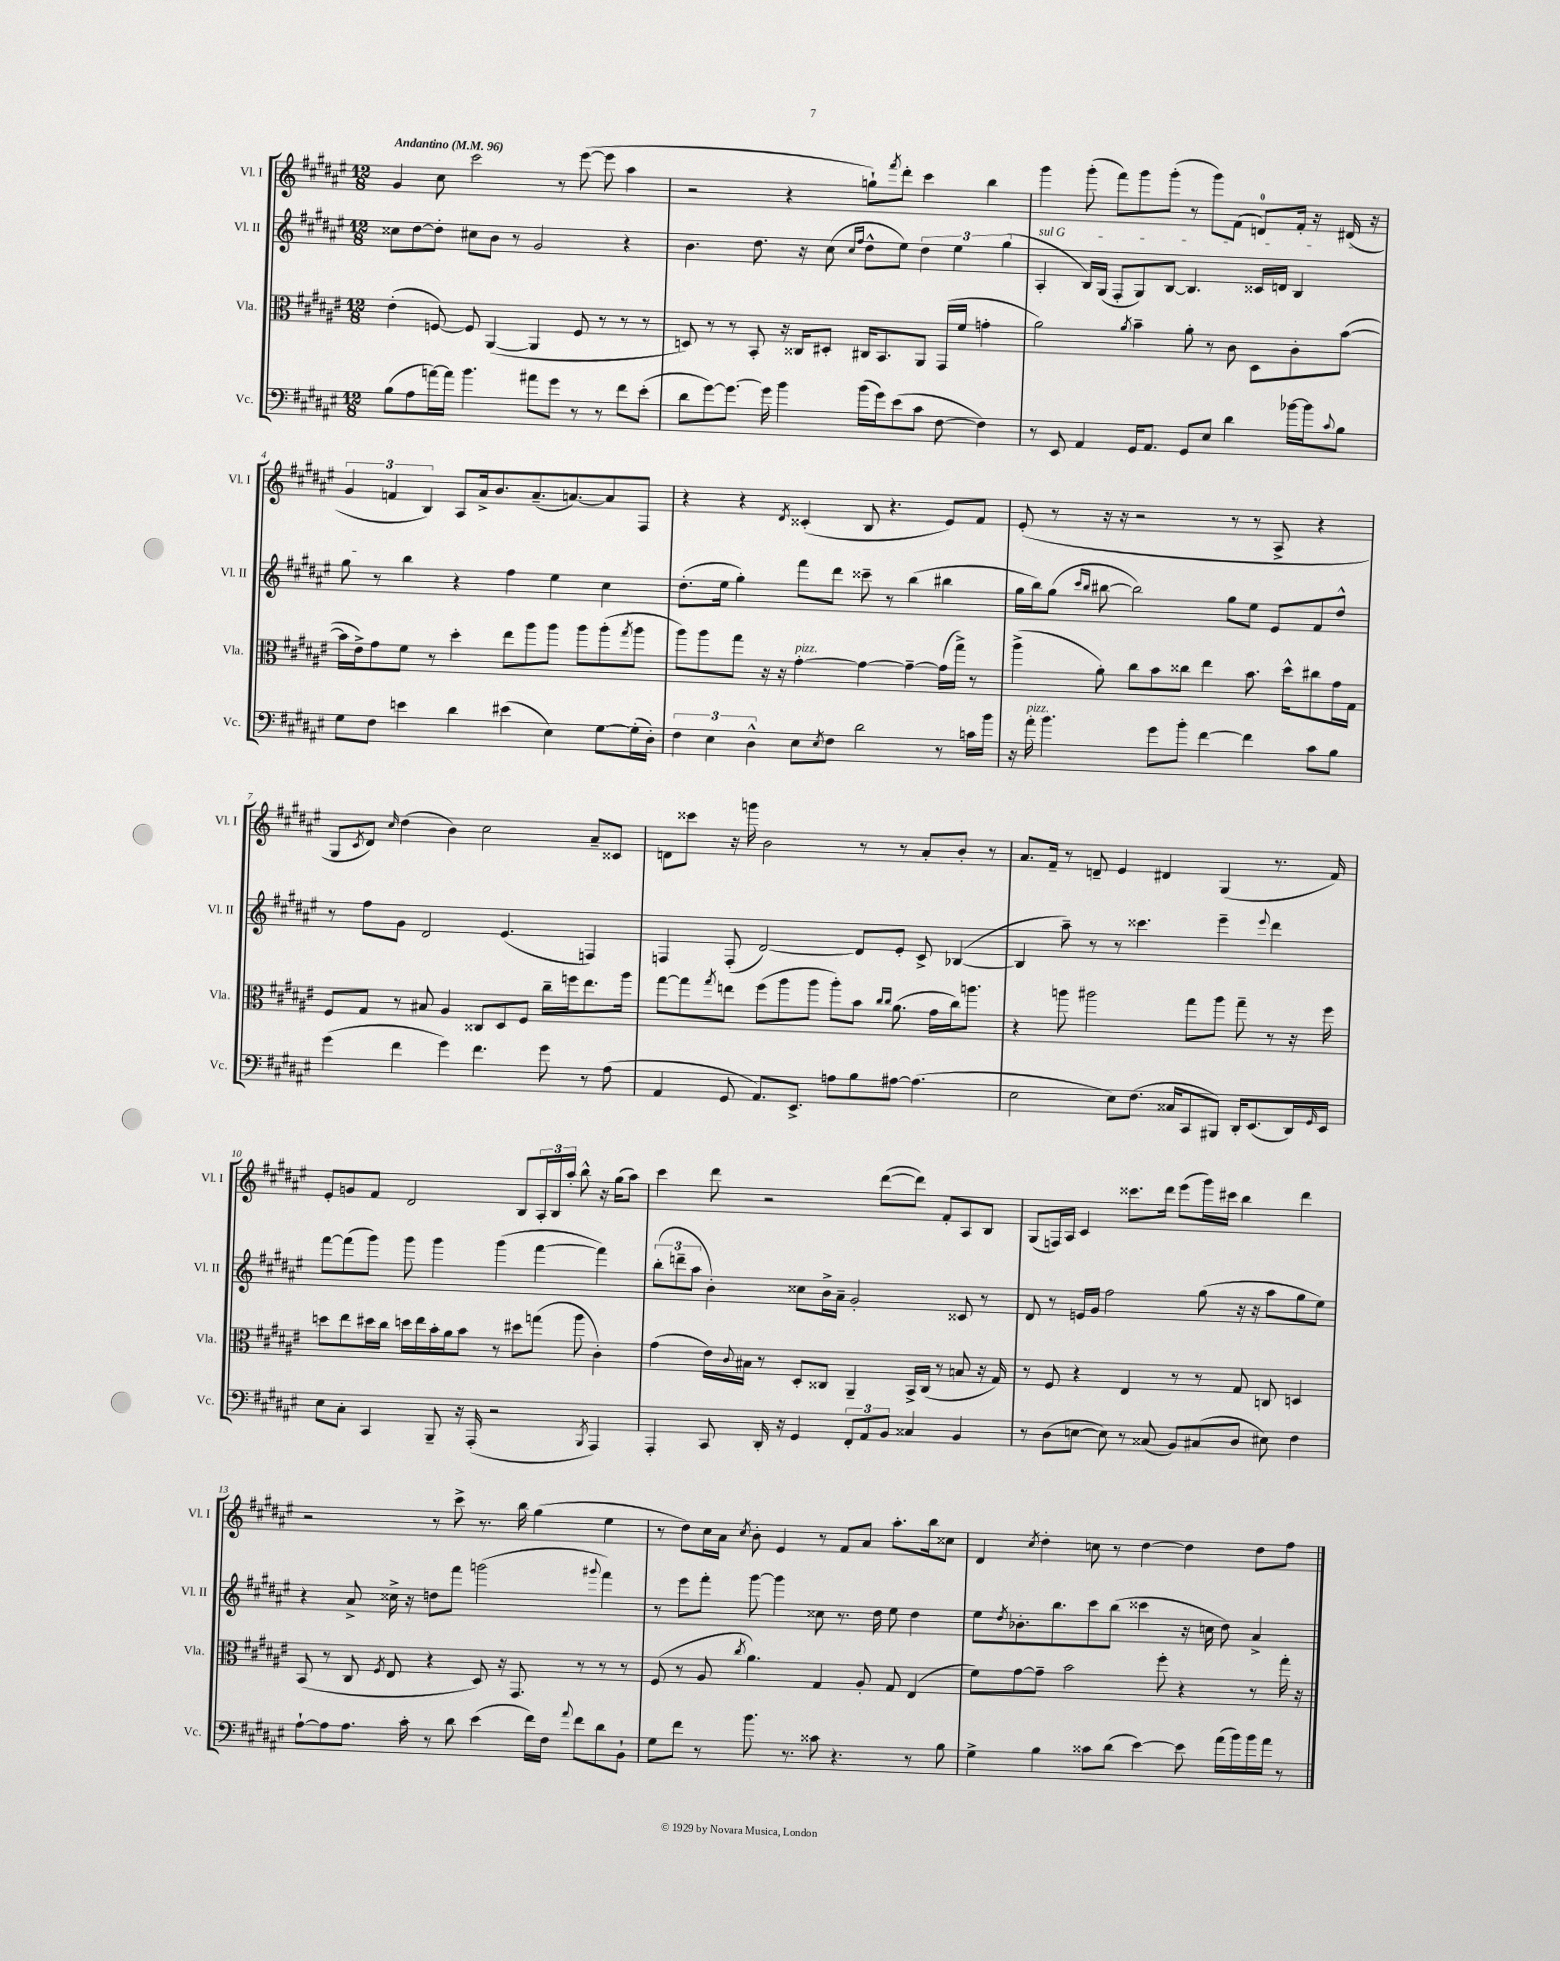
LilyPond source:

<<
\new StaffGroup <<
\new Staff = "s0" \with { instrumentName = "Vl. I" shortInstrumentName = "Vl. I" } {
    \clef treble \key fis \major \numericTimeSignature \time 12/8 \tempo "Andantino" 4 = 96
    gis'4 cis''8 cis'''2 r8 eis'''8~( eis'''8 ais''4 |
    r2 r4 g''8-!) \acciaccatura { fis'''8 } dis'''8-. cis'''4 b''4 |
    gis'''4 gis'''8-.( fis'''8) gis'''8 gis'''8-.( r8 gis'''8) fis'8( d'8-0) fis'16-. r16 dis'16( r16 |
    \tuplet 3/2 { gis'4 f'4 b4) } ais8 ais'16-> b'8. ais'8.--( a'8.~) a'8 fis8 |
    r4 r4 \acciaccatura { dis'8 } cisis'4-.( b8 r4. eis'8) fis'8 |
    eis'8-.( r8 r16 r16 r2 r8 r8 ais8-> r4 |
    gis8 \acciaccatura { cis'8 } dis'8) \grace { cis''16 } dis''4( b'4) cis''2 ais'8-- cisis'8 |
    d'8 cisis'''8 r16 g'''16 b'2 r8 r8 ais'8-. b'8-. r8 |
    ais'8. fis'16-- r8 d'8-- eis'4 dis'4 gis4( r8. fis'16) |
    eis'8-. g'8 fis'8 dis'2 b8 \tuplet 3/2 { ais16-. b16 ais''16-. } b''8-^ r16 gis''16( ais''8) |
    cis'''4 dis'''8 r2 dis'''8~( dis'''8) fis'8-. ais8 b8 |
    gis8( f16) ais16 cis'4 cisis'''8. dis'''16 eis'''8( gis'''16) cis'''16 b''4 dis'''4 |
    r2 r8 cis'''8-> r8. b''16 gis''4( eis''4 |
    r8 dis''8) cis''16 ais'16 \acciaccatura { cis''8 } b'8-. eis'4 r8 fis'8 ais'8 ais''8.-. b''16 cisis''8 |
    dis'4 \acciaccatura { cis''8 } dis''4-. c''8 r8 dis''4~ dis''4 dis''8 fis''8 \bar "|." |
}
\new Staff = "s1" \with { instrumentName = "Vl. II" shortInstrumentName = "Vl. II" } {
    \clef treble \key fis \major \numericTimeSignature \time 12/8
    cisis''8 dis''8~ dis''8-. cis''8 b'8 r8 gis'2 r4 |
    b'4. dis''8. r16 cis''8( \grace { cis''16 fis''16 } dis''8-^ eis''8) \tuplet 3/2 { dis''4 eis''4 gis''4( } |
    \once \override TextSpanner.bound-details.left.text = \markup { \italic "sul G" } ais4-.\startTextSpan b16) gis16( fis8-. gis8) b8~ b4. cisis'16 d'16 b4 |
    gis''8\stopTextSpan r8 b''4 r4 fis''4 eis''4 cis''4 |
    dis''8.-.( eis''16 gis''4-.) fis'''8 dis'''8 cisis'''8-- r8 b''4( bis''4 |
    gis''16 b''16) gis''8( \grace { cis'''16 b''16 } bis''8~ bis''2) gis''8 eis''8 eis'8 fis'8 dis''8-^ |
    r8 fis''8 gis'8 dis'2 eis'4.( f4) |
    f4 f8-.( dis'2~) dis'8 eis'8-. cis'8-> bes4~( |
    bes4 ais''8--) r8 r8 cisis'''4. eis'''4-- \appoggiatura { eis'''8 } dis'''4 |
    fis'''8~ fis'''8( gis'''8) gis'''8 gis'''4 gis'''4( fis'''4~ fis'''4) |
    \tuplet 3/2 { b''8-.( d'''8-- ais''8 } b'4-.) cisis''8 b'16-> ais'16-- gis'2-. cisis'8 r8 |
    dis'8 r8 e'16 gis'16 fis''2 gis''8( r16 r16 ais''8 gis''8 eis''8) |
    r4 ais'8-> cisis''16-> r16 d''8 fis'''8 g'''2( \appoggiatura { gis'''8 } fis'''4) |
    r8 eis'''8 fis'''8-. gis'''8~ gis'''4 cisis''8 r8. dis''16 eis''8 dis''4 |
    eis''8 \acciaccatura { dis''8 } bes'8.-. b''8. cis'''8 b''8( cisis'''4 r16 c''16 dis''8) ais'4-> \bar "|." |
}
\new Staff = "s2" \with { instrumentName = "Vla." shortInstrumentName = "Vla." } {
    \clef alto \key fis \major \numericTimeSignature \time 12/8
    eis'4-.( f8~) f8 ais,4~( ais,4 f8 r8 r8 r8 |
    d8) r8 r8 b,8-. r16 cisis16 dis8-. cis16 b,8. ais,8 gis,16( fis'16 g'4-. |
    ais'2) \acciaccatura { ais'8 } b'4-- ais'8-. r8 cis'8 dis8 cis'8-. b'8~( |
    b'16 eis'16->) gis'8 fis'8 r8 dis''4-. eis''8 ais''8 ais''8 ais''8 ais''8-.( \acciaccatura { gis''8 } ais''8 |
    ais''8) ais''8 gis''8 r16 r16 gis'4~-.^\markup { \italic "pizz." } gis'4~ gis'4~-- gis'16( gis''16->) r8 |
    ais''4->( ais'8-.) cis''8 b'8 cisis''8 eis''4 b'8. dis''16-^ cis''8 gis'16 gis16 |
    fis8 gis8 r8 bis8 ais4 cisis8 dis8 fis8 cis''16-- f''16 eis''8. ais''16 |
    gis''8~ gis''8 \acciaccatura { gis''8 } e''8 fis''8( ais''8 ais''8 ais''8-.) b'8 \grace { cis''16 cis''16 } ais'8.( gis'16 cis''16) a''8. |
    r4 a''8 ais''2 gis''8 ais''8 gis''8-- r8 r16 fis''16 |
    d''8 eis''8 dis''16 cis''16 d''16 eis''16 b'16-. ais'16 b'8 r8 dis''8 g''8( ais''8 cis'4-.) |
    gis'4( eis'16) \appoggiatura { cis'8 } bis16 r8 dis8-. cisis8 ais,4-- b,16-> cisis16( r8 b8 r16 gis16) |
    r8 fis8 r4 eis4 r8 r8 gis8 c8 d4 |
    b,8( r8 cis8 \acciaccatura { fis8 } eis8 r4 dis8) r16 gis,8. r8 r8 r8 |
    fis8( r8 ais8 \acciaccatura { cis''8 } ais'4.) gis4 ais8-. gis8 eis4( |
    fis'8) gis'8~ gis'8-- b'2 fis''8-. r4 r8 gis''16-. r16 \bar "|." |
}
\new Staff = "s3" \with { instrumentName = "Vc." shortInstrumentName = "Vc." } {
    \clef bass \key fis \major \numericTimeSignature \time 12/8
    b8( ais8 a'16~) a'16 b'4. ais'8 gis'8 r8 r8 fis'8 eis'8-.( |
    dis'8 gis'8~) gis'8.~ gis'16 b'4 b'16( gis'16) eis'8( cis'8 fis8~ fis4) |
    r8 eis,8 ais,4 gis,16 ais,8. gis,8 eis8 dis'4 bes'16~ bes'16 \appoggiatura { cis'8 } b8 |
    gis8 fis8 e'4 dis'4 eis'4( eis4) gis8~ gis16-.( dis16-.) |
    \tuplet 3/2 { fis4 eis4 dis4-^ } eis8 \acciaccatura { eis8 } fis8 dis'2 r8 c'16 b'16 |
    r16 ais'16-.^\markup { \italic "pizz." } b'4. gis'8 b'8-. fis'4~ fis'4 cis'8 b8 |
    gis'4( fis'4 gis'4) fis'4. gis'8 r8 ais8( |
    ais,4 gis,8 ais,8.) eis,8.-> a8 b8 ais8~ ais4.( |
    eis2 eis8) fis8.( cisis16 cis,8 bis,,8) dis,16-. eis,8.( dis,16) \grace { gis,16 } eis,16 |
    eis8 cis8-. cis,4 b,,8-- r16 ais,,16-.( r2 \acciaccatura { b,,8 } ais,,4) |
    ais,,4-. cis,8 dis,16-. r16 gis,4 \tuplet 3/2 { fis,8-. ais,8 b,8 } cisis4 b,4 |
    r8 dis8( e8~ e8) r8 cisis8( b,8) cis8( dis8 eis8) fis4 |
    ais8~-! ais8 ais8. cis'16-. r8 dis'8 eis'4( fis'16) fis16 \appoggiatura { ais'8 } fis'8 dis'8 b,8-! |
    gis8 fis'8 r8 b'8. r8. cisis'8 r4. r8 b8 |
    gis4-> b4 cisis'8 dis'8( eis'4~) eis'8 ais'16( b'16) b'16 ais'16 r8 \bar "|." |
}
>>
>>
